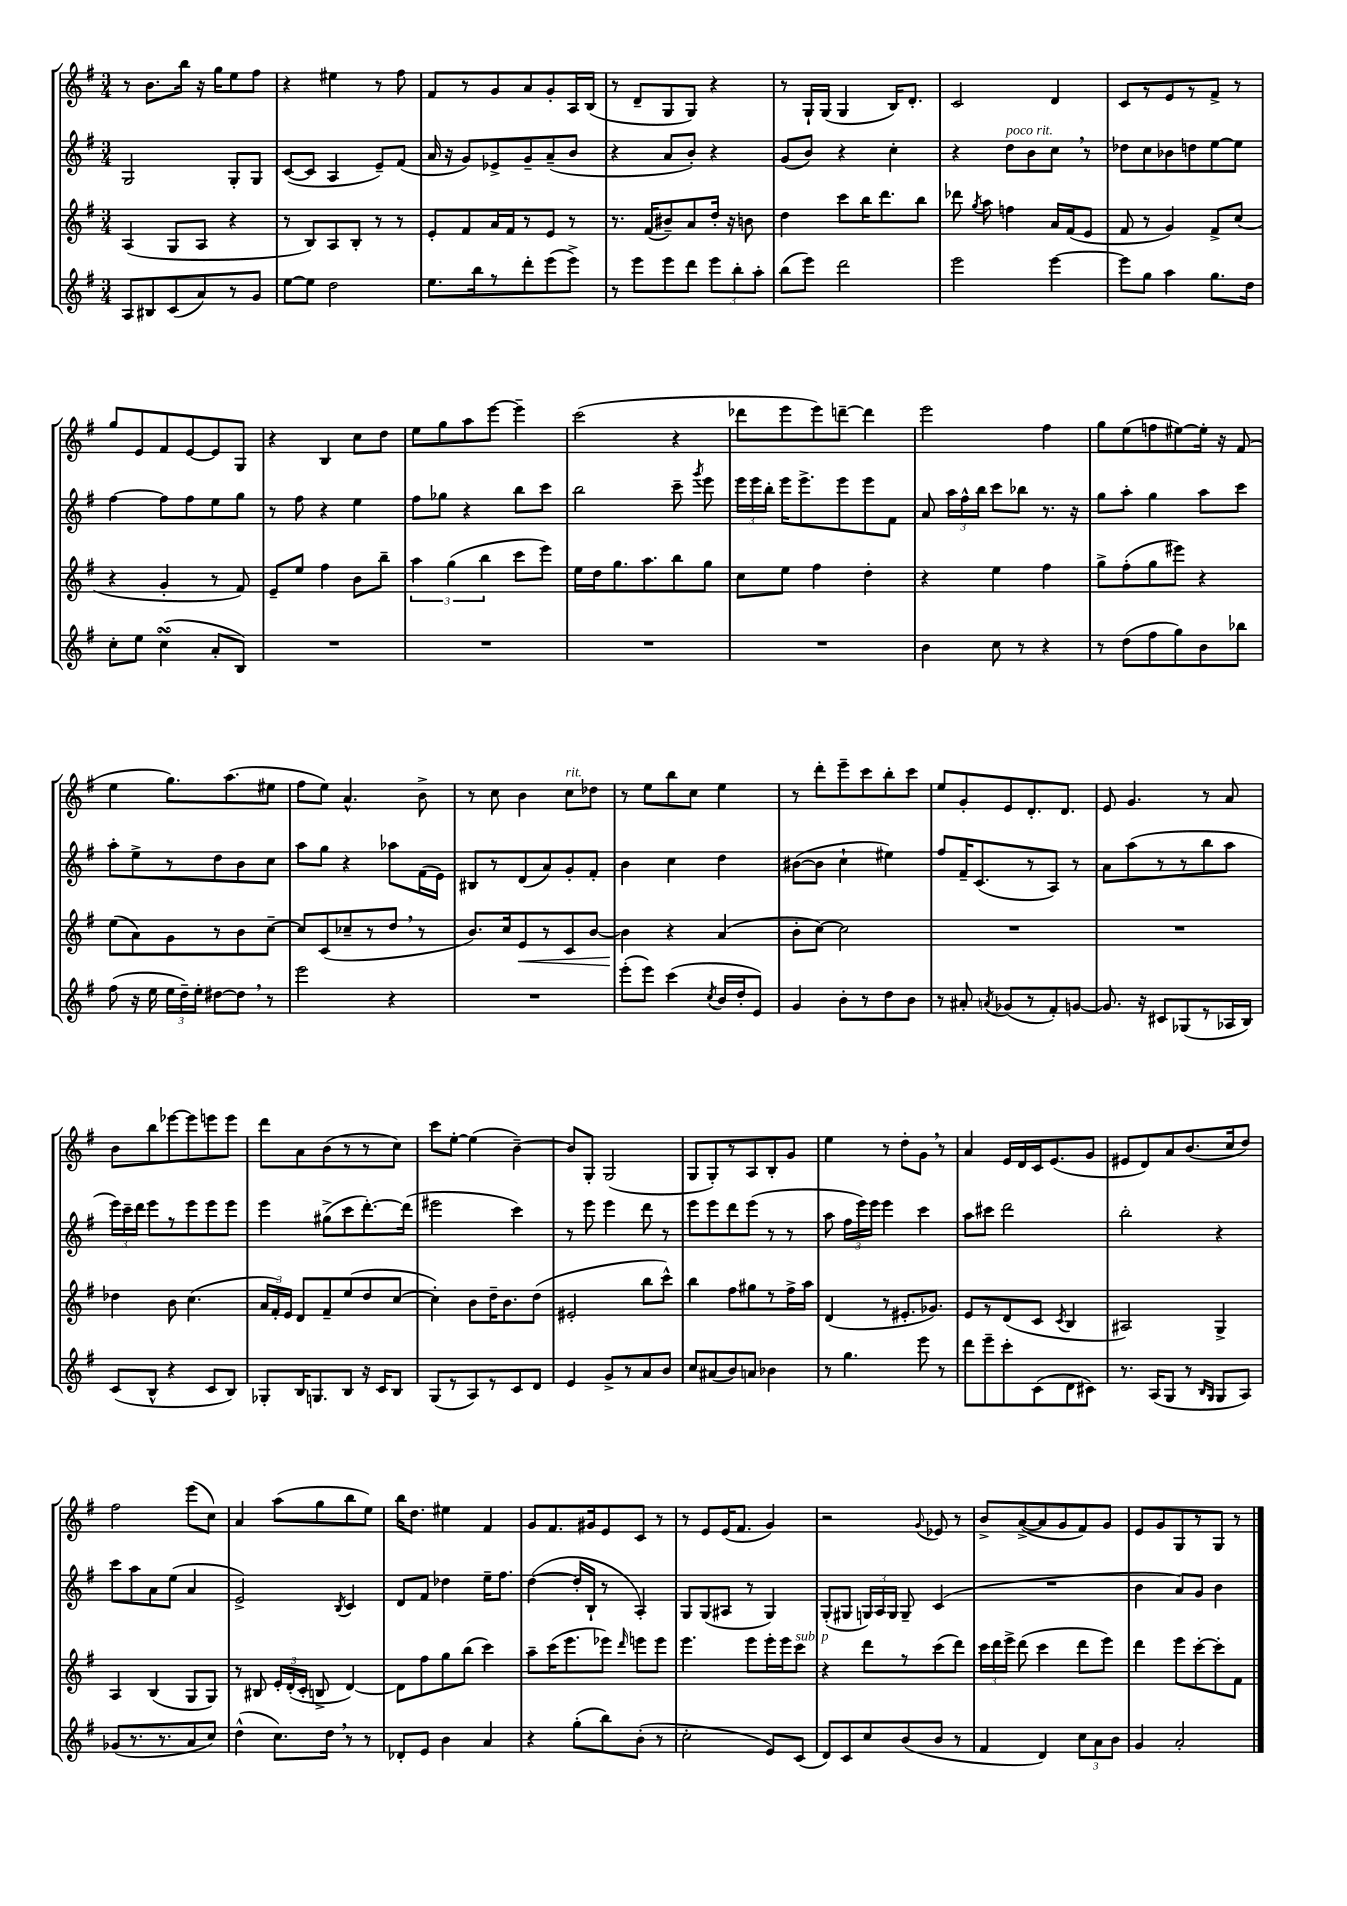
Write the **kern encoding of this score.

**kern	**kern	**kern	**kern
*staff4	*staff3	*staff2	*staff1
*clefG2	*clefG2	*clefG2	*clefG2
*k[f#]	*k[f#]	*k[f#]	*k[f#]
*M3/4	*M3/4	*M3/4	*M3/4
8A	(4A	2G	8r
8B#	.	.	8.b
(8c	8G	.	.
.	.	.	16bb
8a)	8A	.	16r
.	.	.	16gg
8r	4r	8G'	8ee
8g	.	8G	8ff#
=	=	=	=
[8ee	8r	([8c	4r
8ee]	8B)	8c]	.
2dd	8A	4A	4ee#
.	8B'	.	.
.	8r	8e~)	8r
.	8r	(8f#	8ff#
=	=	=	=
8.ee	8e'	16a	8f#
.	.	16r	.
.	8f#	8g)	8r
16bb	.	.	.
8r	16a	8e-^	8g
.	16f#	.	.
8ddd'	8r	8g~	8a
(8eee	8e	(8a~	8g'
8eee^)	8r	8b	16A
.	.	.	(16B
=	=	=	=
8r	8.r	4r	8r
8eee	.	.	8d~
.	(16f#	.	.
8eee	8b#~)	8a	8G
8ddd	8a	8b')	8G)
12eee	16dd'	4r	4r
.	16r	.	.
12bb'	.	.	.
.	8b	.	.
12aa'	.	.	.
=	=	=	=
(8bb	4dd	(8g	8r
8eee)	.	8b)	16G`
.	.	.	(16G
2ddd	8ccc	4r	4G
.	16bb	.	.
.	8.ddd	.	.
.	.	4cc'	16B)
.	.	.	8.d'
.	8bb	.	.
=	=	=	=
2eee	8ddd-	4r	2c
.	8qgg	.	.
.	8aa	.	.
.	4ff	8dd	.
.	.	8b	.
[4eee	16a	8cc	4d
.	(16f#	.	.
.	8e	8r	.
=	=	=	=
8eee]	8f#	8dd-	8c
8gg	8r	8cc	8r
4aa	4g)	8b-	8e
.	.	8dd	8r
8.gg	8f#^	[8ee	8f#^
.	(8cc	8ee]	8r
16dd	.	.	.
=	=	=	=
8cc'	4r	[4ff#	8gg
8ee	.	.	8e
(4cc	4g'	8ff#]	8f#
.	.	8ff#	[8e
8a'	8r	8ee	8e]
8B)	8f#)	8gg	8G
=	=	=	=
2.r	8e~	8r	4r
.	8ee	8ff#	.
.	4ff#	4r	4B
.	8b	4ee	8cc
.	8bb~	.	8dd
=	=	=	=
2.r	6aa	8ff#	8ee
.	.	8gg-	8gg
.	(6gg	.	.
.	.	4r	8aa
.	6bb	.	.
.	.	.	[8eee
.	8ccc	8bb	4eee~]
.	8eee)	8ccc	.
=	=	=	=
2.r	16ee	2bb	(2ccc
.	16dd	.	.
.	8.gg	.	.
.	8.aa	.	.
.	8bb	8ccc~	4r
.	.	8qggg	.
.	8gg	8eee	.
=	=	=	=
2.r	8cc	24eee	8ddd-
.	.	24eee	.
.	.	24bb'	.
.	8ee	16eee	8eee
.	.	8.eee^	.
.	4ff#	.	8eee)
.	.	8eee	[8ddd~
.	4dd'	8eee	4ddd]
.	.	8f#	.
=	=	=	=
4b	4r	8a	2eee
.	.	24aa	.
.	.	24ff#^^	.
.	.	24bb	.
8cc	4ee	8ccc	.
8r	.	8bb-	.
4r	4ff#	8.r	4ff#
.	.	16r	.
=	=	=	=
8r	8gg^	8gg	8gg
(8dd	(8ff#'	8aa'	(8ee
8ff#	8gg	4gg	8ff
8gg)	8eee#)	.	[8ee#)
8b	4r	8aa	16ee#']
.	.	.	16r
8bb-	.	8ccc	(8f#
=	=	=	=
(8ff#	(8ee	8aa'	4ee
16r	8a)	8ee^	.
16ee	.	.	.
24ee	8g	8r	8.gg)
24dd~)	.	.	.
24ee'	.	.	.
[8dd#	8r	8dd	.
.	.	.	(8.aa
8dd#]	8b	8b	.
8r	[8cc~	8cc	8ee#
=	=	=	=
2eee	8cc]	8aa	8ff#
.	(8c	8gg	8ee)
.	8cc-~	4r	4.a^^
.	8r	.	.
4r	8dd	8aa-	.
.	8r	(16f#	8b^
.	.	16e)	.
=	=	=	=
2.r	8.b)	8B#	8r
.	.	8r	8cc
.	16cc	.	.
.	8e	(8d	4b
.	8r	8a)	.
.	8c	8g'	8cc
.	[8b	8f#'	8dd-
=	=	=	=
(8eee'	4b]	4b	8r
8eee)	.	.	8ee
(4ccc	4r	4cc	8bb
.	.	.	8cc
8qcc	.	.	.
16b	(4a	4dd	4ee
16dd'	.	.	.
8e)	.	.	.
=	=	=	=
4g	8b'	([8b#	8r
.	[8cc)	8b#]	8ddd'
8b'	2cc]	4cc`	8eee~
8r	.	.	8ccc
8dd	.	4ee#)	8bb'
8b	.	.	8ccc
=	=	=	=
8r	2.r	8ff#	8ee
8a#'	.	16f#~	8g'
.	.	(8.c	.
8qa	.	.	.
(8g-	.	.	8e
8r	.	8r	8.d'
8f#')	.	8A)	.
.	.	.	8.d
[8g	.	8r	.
=	=	=	=
8.g]	2.r	8a	8e
.	.	(8aa	4.g
16r	.	.	.
8c#	.	8r	.
(8G-	.	8r	.
8r	.	8bb	8r
16A-	.	8aa	8a
16B)	.	.	.
=	=	=	=
(8c	4dd-	24eee)	8b
.	.	24ccc~	.
.	.	24ddd	.
8B^^	.	8eee	8bb
4r	8b	8r	[8eee-
.	(4.cc	8eee	8eee-]
8c	.	8eee	8eee
8B)	.	8eee	8eee
=	=	=	=
8G-'	24a	4eee	8ddd
.	24f#')	.	.
.	24e	.	.
16B	8d	.	8a
8.G	.	.	.
.	8f#~	(8gg#^	(8b
8B	(8ee	8ccc	8r
16r	8dd	[8.ddd')	8r
16c	.	.	.
8B	[8cc	.	8cc)
.	.	(16ddd]	.
=	=	=	=
(8G	4cc'])	2eee#	8ccc
8r	.	.	[8ee'
8A)	8b	.	(4ee]
8r	16dd~	.	.
.	8.b	.	.
8c	.	4ccc)	[4b~)
8d	(8dd	.	.
=	=	=	=
4e	2e#'	8r	8b]
.	.	8eee	8G'
8g^	.	4eee	(2G
8r	.	.	.
8a	8bb	8ddd	.
8b	8ccc^^)	8r	.
=	=	=	=
8cc	4bb	8eee	8G
(8a#	.	8eee	8G')
8b)	8ff#	8ddd	8r
8a	8gg#	(8eee	8A
4b-	8r	8r	8B'
.	16ff#^	8r	8g
.	16aa	.	.
=	=	=	=
8r	(4d	8aa	4ee
4.gg	.	24ff#	.
.	.	24eee)	.
.	.	24eee	.
.	8r	4eee	8r
.	8.e#'	.	8dd'
8eee	.	4ccc	8g
.	8.g-)	.	.
8r	.	.	8r
=	=	=	=
8ddd	8e	8aa	4a
8eee~	8r	8ccc#	.
8ccc'	(8d	2ddd	16e
.	.	.	16d
(8c	8c	.	16c
.	.	.	(8.e
.	8qc	.	.
8d	4B	.	.
8c#)	.	.	8g
=	=	=	=
8.r	2A#)	2bb'	8e#
.	.	.	8d)
(16A	.	.	.
8G	.	.	8a
8r	.	.	(8.b
16qqB	.	.	.
16qqG	.	.	.
8G	4G^	4r	.
.	.	.	16cc
8A)	.	.	8dd)
=	=	=	=
(8g-	4A	8ccc	2ff#
8.r	.	8aa	.
.	(4B	8a	.
8.r	.	.	.
.	.	(8ee	.
8a	8G	4a	(8eee
8cc)	8G)	.	8cc)
=	=	=	=
(4dd^^	8r	2e^)	4a
.	8B#	.	.
8.cc)	24e'	.	(8aa
.	(24d'	.	.
.	24c'	.	.
.	8B^	.	8gg
16dd	.	.	.
.	.	8qB	.
8r	[4d)	4c	8bb
8r	.	.	8ee)
=	=	=	=
8d-'	8d]	8d	16bb
.	.	.	8.dd
8e	8ff#	8f#	.
4b	8gg	4dd-	4ee#
.	(8bb	.	.
4a	4ccc)	16ee~	4f#
.	.	8.ff#	.
=	=	=	=
4r	8aa~	([4dd	8g
.	(16ccc	.	8.f#
.	8.eee	.	.
(8gg'	.	16dd']	.
.	.	16B`	16g#
8bb)	8eee-)	8r	8e
.	16qqddd	.	.
(8b'	8eee	4A')	8c
8r	8eee	.	8r
=	=	=	=
2cc'	4.eee	8G	8r
.	.	(8G	8e
.	.	8A#	(16e
.	.	.	8.f#
.	8eee	8r	.
8e)	16eee'	4G)	4g)
.	16eee	.	.
(8c	8ccc	.	.
=	=	=	=
8d)	4r	(8G'	2r
8c	.	8G#	.
8cc	8ddd	24G)	.
.	.	24A	.
.	.	24G	.
(8b	8r	8G~	.
.	.	.	8qqg
8b	(8ccc	(4c	8e-
8r	8ddd)	.	8r
=	=	=	=
4f#	24ccc	2.r	8b^
.	24ddd	.	.
.	24eee^	.	.
.	(8ddd	.	([8a^
4d)	4ccc	.	8a]
.	.	.	8g
12cc	8ddd	.	8f#)
12a	.	.	.
.	8eee)	.	8g
12b	.	.	.
=	=	=	=
4g	4ddd	4b	8e
.	.	.	8g
2a'	8eee	8a)	8G
.	[8ccc'	8g	8r
.	8ccc']	4b	8G
.	8f#	.	8r
==	==	==	==
*-	*-	*-	*-
